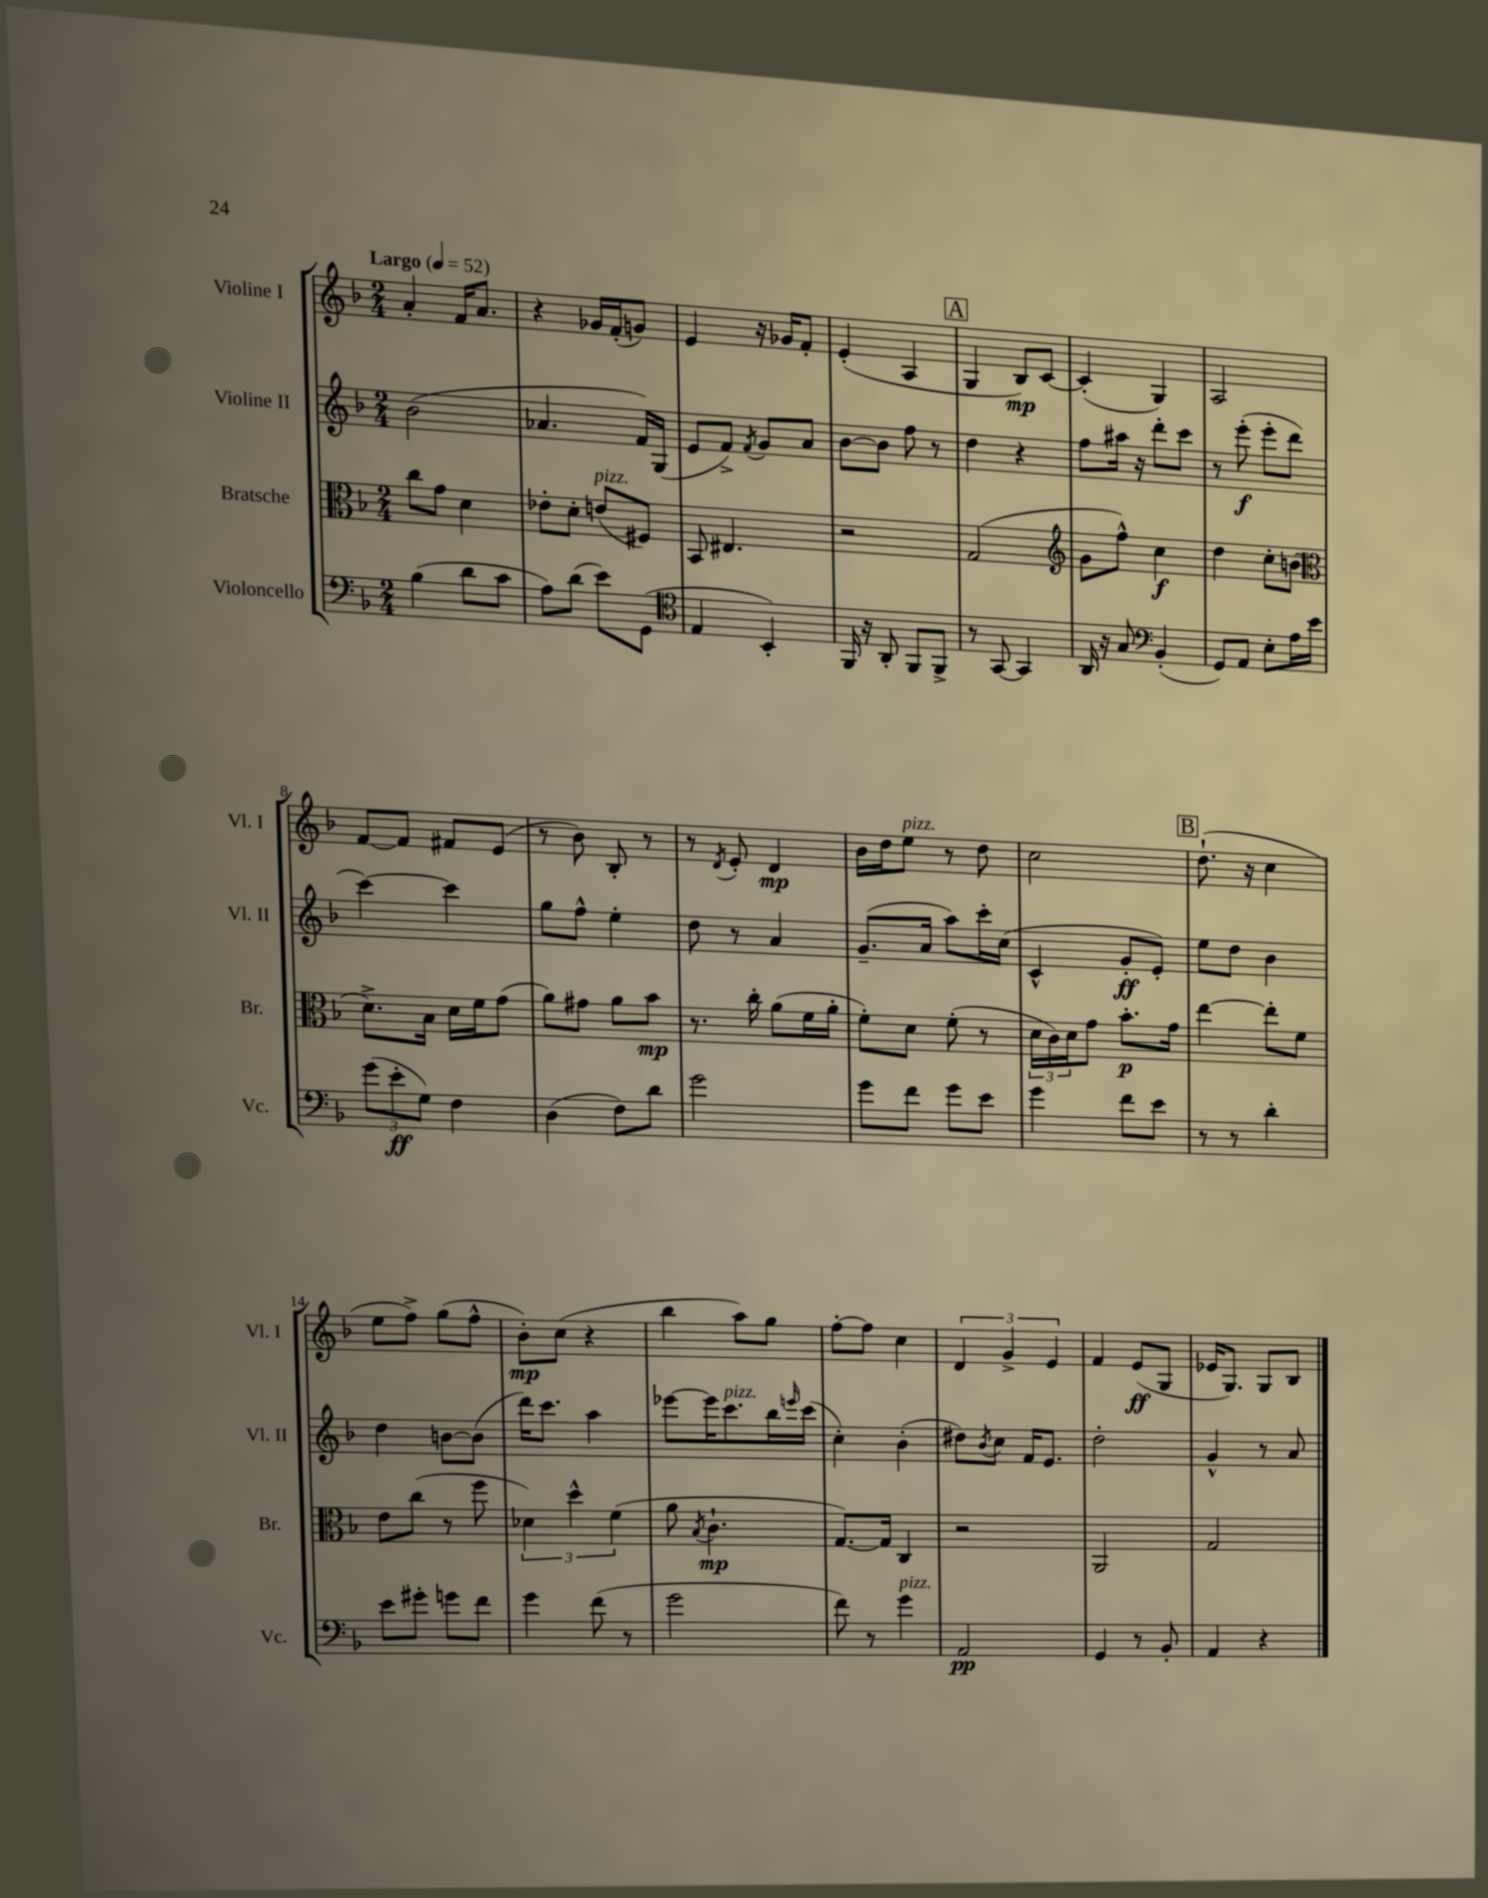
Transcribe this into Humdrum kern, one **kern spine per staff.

**kern	**kern	**kern	**kern
*staff4	*staff3	*staff2	*staff1
*clefF4	*clefC3	*clefG2	*clefG2
*k[b-]	*k[b-]	*k[b-]	*k[b-]
*M2/4	*M2/4	*M2/4	*M2/4
*MM52	*MM52	*MM52	*MM52
(4B-\	8cc\L	(2b-\	4a'/
.	8g\J	.	.
8d\L	4d\	.	16f/LK
.	.	.	8.a/J
8c\J	.	.	.
=	=	=	=
8A\L)	8e-'\L	4.a-/	4r
(8d\J	8d'\J	.	.
8e\L)	(8e/L	.	16g-/LL
.	.	.	(16f'/J
(8GG\J	8F#/J)	16f/LL)	8g/J)
.	.	(16G/JJ	.
=	=	=	=
*clefC4	*	*	*
4E/	8BB-/	8e/L	4e/
.	4.E#/	8f^/J)	.
.	.	8qf/	.
4BB-'/)	.	8g/L	16r
.	.	.	16g-/LK
.	.	8a/J	8f'/J
=	=	=	=
16FF/	2r	[8b-\L	(4e'/
16r	.	.	.
8AA'/	.	8b-\]J	.
8FF/L	.	8ff\	4A/
8FF^/J	.	8r	.
=	=	=	=
8r	(2G/	4dd\	4G/
[8GG/	.	.	.
4GG/]	.	4r	8B-/L)
.	.	.	[8c/J
=	=	=	=
*	*clefG2	*	*
16AA/	8g\L	8ff\L	(4c'/]
16r	.	.	.
8G/	8ff^^\J)	16aa#\Jk	.
.	.	16r	.
*clefF4	*	*	*
(4BB-'/	4cc\	8ddd'\L	4G/)
.	.	8ccc\J	.
=	=	=	=
8GG/L)	4dd\	8r	2A/
8AA/J	.	(8eee'\	.
8E'\L	8cc'\L	8eee'\L	.
16A\L	(8b\J	8ddd\J	.
16e\JJ	.	.	.
=	=	=	=
*	*clefC3	*	*
(12g\L	8.d^\L)	[4ccc\)	[8f/L
12e'\	.	.	.
.	.	.	8f/]J
12G\J)	.	.	.
.	16B-\Jk	.	.
4F\	16d\LL	4ccc\]	8f#/L
.	16f\J	.	.
.	(8g\J	.	(8e/J
=	=	=	=
(4D\	8a\L)	8gg\L	8r
.	8g#\J	8ff^^\J	8b-\)
8F\L)	8a\L	4ee'\	8B-'/
8d\J	8b-\J	.	8r
=	=	=	=
2g\	8.r	8dd\	8r
.	.	.	8qd/
.	.	8r	8e'/
.	16cc'\	.	.
.	(8a\L	4a/	4d/
.	16f\L	.	.
.	16a'\JJ	.	.
=	=	=	=
8g\L	8f'\L)	(8.g~/L	16b-\LL
.	.	.	16dd\J
8f\J	8d\J	.	8ee\J
.	.	16a/Jk	.
8g\L	(8f'\	8aa\L)	8r
8e\J	8r	16ccc'\L	8dd\
.	.	(16cc\JJ	.
=	=	=	=
4g\	24d\LL	4c^^/	2cc\
.	24c\)	.	.
.	24d\J	.	.
.	8g\J	.	.
8f\L	8.b-'\L	8g'/L	.
8e\J	.	8e'/J)	.
.	16g\Jk	.	.
=	=	=	=
8r	[4ee\	8ee\L	(8.dd`\
8r	.	8dd\J	.
.	.	.	16r
4d'\	8ee'\]L	4b-\	4cc\
.	8f\J	.	.
=	=	=	=
8e\L	8e\L	4dd\	8ee\L
8g#'\J	(8cc\J	.	8ff^\J)
8g\L	8r	[8b\L	(8gg\L
8f\J	8ff\	(8b\]J	8ff^^\J
=	=	=	=
4g\	6d-\)	16ddd\LK)	8b-'\L)
.	.	8.ccc\J	.
.	.	.	(8cc\J
.	6dd^^\	.	.
(8f\	.	4aa\	4r
.	(6f\	.	.
8r	.	.	.
=	=	=	=
2g\	8a\	[8eee-\L	4bb-\
.	8qB-/	.	.
.	4.c`\	16eee-\]K	.
.	.	8.ccc\	.
.	.	.	8aa\L)
.	.	16bb-\L	8gg\J
.	.	16qqeee/	.
.	.	(16ccc\JJ	.
=	=	=	=
8f\)	[8.G/L)	4cc'\)	[8ff'\L
8r	.	.	8ff\]J
.	16G/]Jk	.	.
4g\	4C/	(4b-'\	4cc\
=	=	=	=
2AA/	2r	8dd#\L)	6d/
.	.	8qb-/	.
.	.	8cc\J	.
.	.	.	6g^/
.	.	16f/LK	.
.	.	8.e/J	.
.	.	.	6e/
=	=	=	=
4GG/	2AA/	2dd'\	4f/
8r	.	.	(8e/L
8BB-'/	.	.	8G/J
=	=	=	=
4AA/	2G/	4g^^/	16e-/LK
.	.	.	8.G/J)
4r	.	8r	8G/L
.	.	8a/	8B-/J
==	==	==	==
*-	*-	*-	*-
